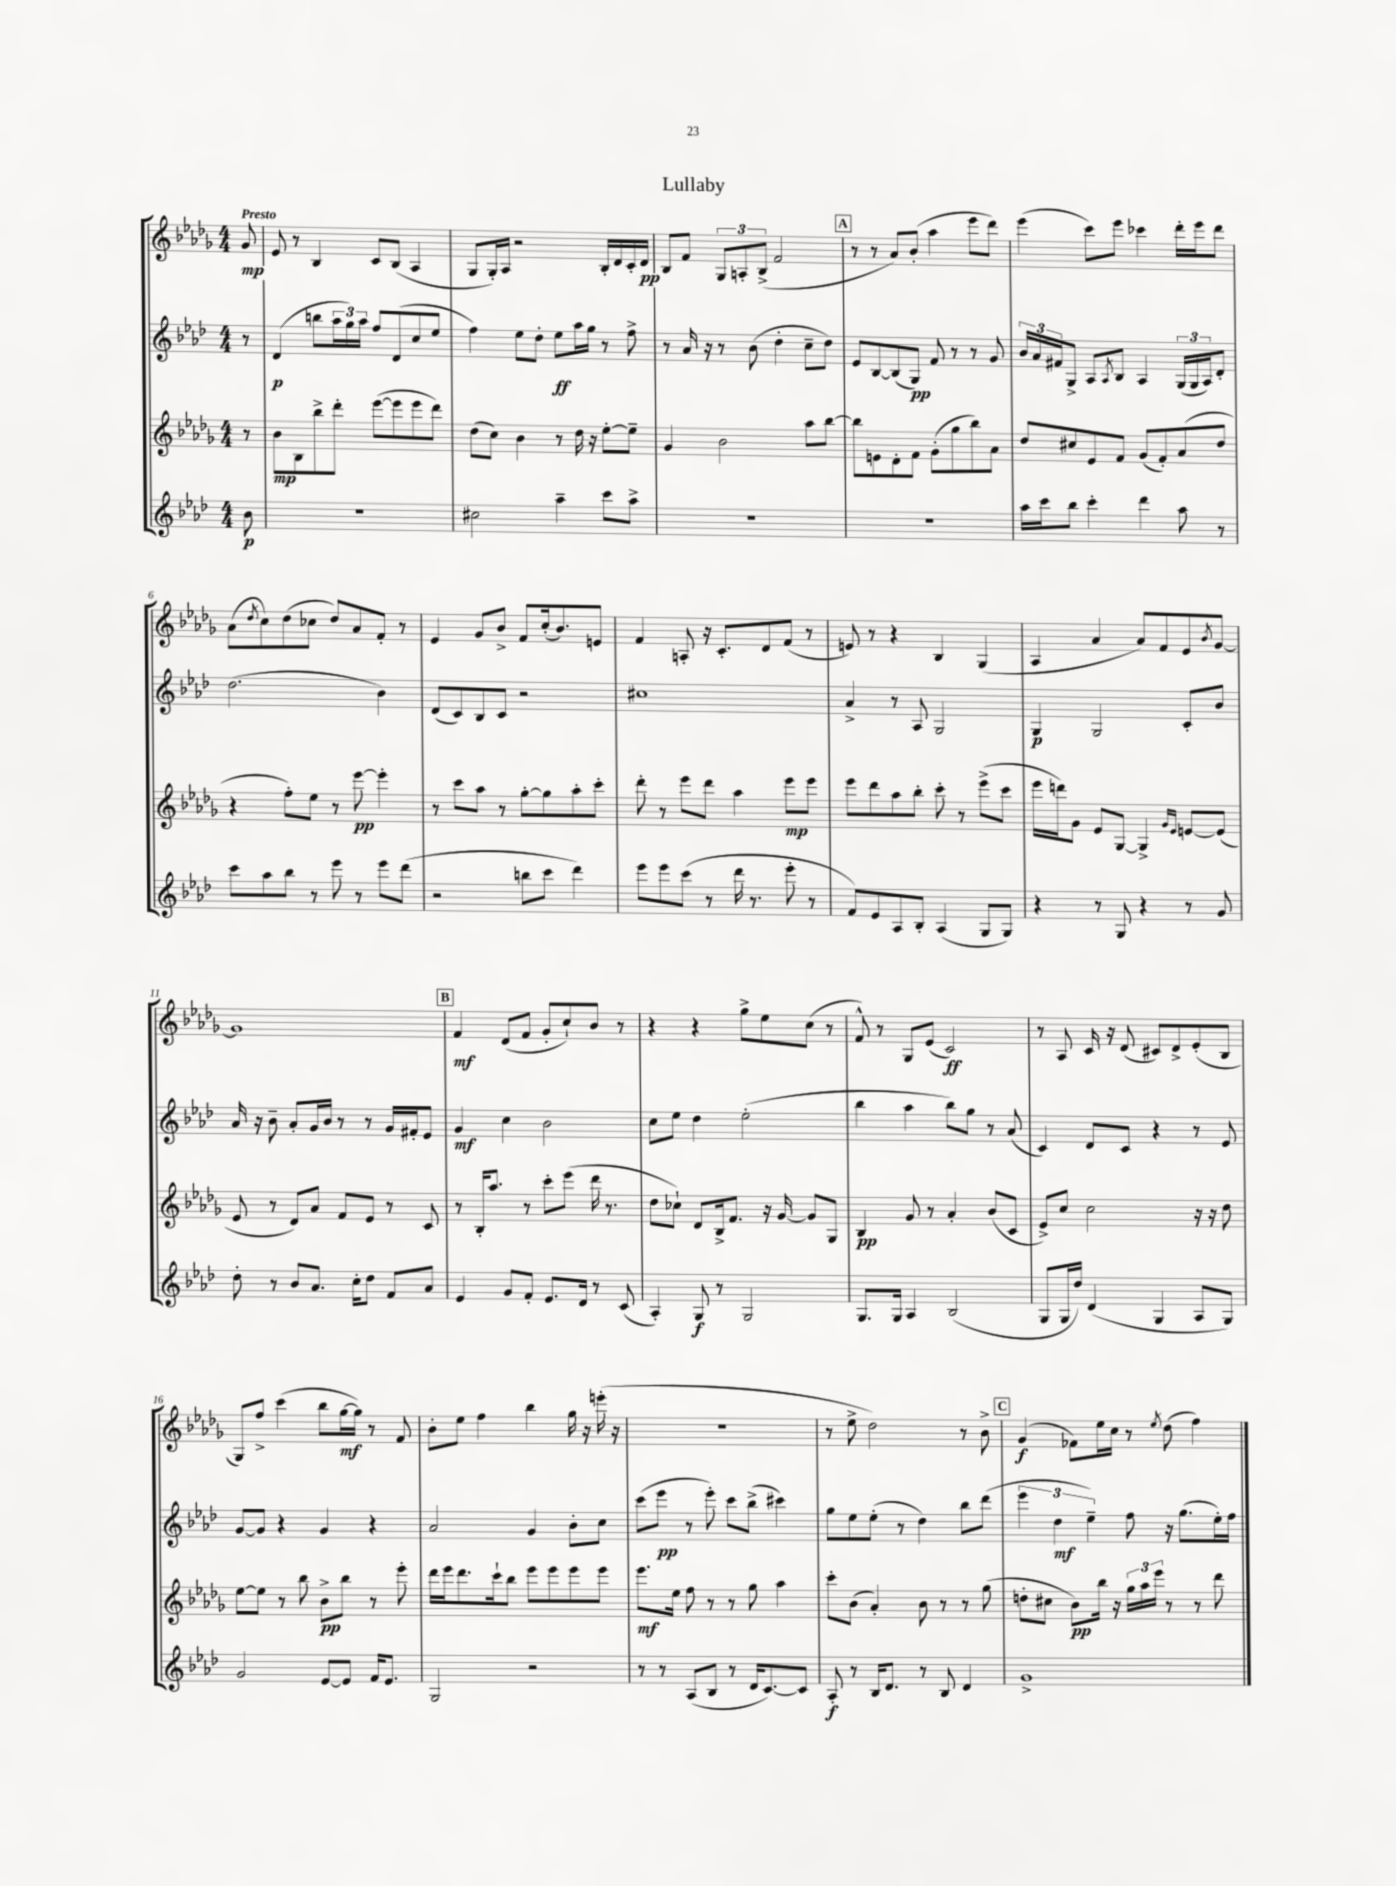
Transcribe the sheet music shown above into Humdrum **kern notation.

**kern	**dynam	**kern	**dynam	**kern	**dynam	**kern	**dynam
*part4	*part4	*part3	*part3	*part2	*part2	*part1	*part1
*staff4	*staff4	*staff3	*staff3	*staff2	*staff2	*staff1	*staff1
*clefG2	*	*clefG2	*	*clefG2	*	*clefG2	*
*k[b-e-a-d-]	*	*k[b-e-a-d-g-]	*	*k[b-e-a-d-]	*	*k[b-e-a-d-g-]	*
*M4/4	*	*M4/4	*	*M4/4	*	*M4/4	*
=	=	=	=	=	=	=	=
!	!	!	!	!	!	!LO:TX:a:B:t=Presto	!
8b-\	p	8r	.	8r	.	8g-/	mp
=1	=1	=1	=1	=1	=1	=1	=1
1r	.	8b-\L	mp	(4d-/	p	8e-/	.
.	.	8B-\	.	.	.	8r	.
.	.	8bb-^\	.	8bbn\L	.	4B-/	.
.	.	8ddd-'\J	.	24aa-\L	.	.	.
.	.	.	.	24gg\)	.	.	.
.	.	.	.	24aa-\JJ	.	.	.
.	.	([8eee-\L	.	8ff/L	.	8c/L	.
.	.	8eee-\]	.	(8d-/	.	(8B-/J	.
.	.	8eee-\	.	8cc/	.	4A-/	.
.	.	8ddd-\J)	.	8ee-/J	.	.	.
=2	=2	=2	=2	=2	=2	=2	=2
2cc#X\	.	(8dd-\L	.	4ff\)	.	8G-/L	.
.	.	8cc\J)	.	.	.	16G-'/L)	.
.	.	.	.	.	.	16A-/JJ	.
.	.	4b-\	.	8ee-\L	.	2r	.
.	.	.	.	8dd-'\J	.	.	.
4aa-~\	.	8r	.	8ee-\L	ff	.	.
.	.	16dd-\	.	16aa-\L	.	.	.
.	.	16r	.	16gg\JJ	.	.	.
8ccc\L	.	[8ee-'\L	.	8r	.	16B-'/LL	.
.	.	.	.	.	.	16d-/	.
8aa-^\J	.	8ee-~\J]	.	8ff^\	.	16c'/	.
.	.	.	.	.	.	16d-/JJ	pp
=3	=3	=3	=3	=3	=3	=3	=3
1r	.	4g-/	.	8r	.	8B-/L	.
.	.	.	.	16a-/	.	8f/J	.
.	.	.	.	16r	.	.	.
.	.	2b-\	.	8r	.	12G-/L	.
.	.	.	.	.	.	12An'/	.
.	.	.	.	(8b-\	.	.	.
.	.	.	.	.	.	(12B-^/J	.
.	.	.	.	4dd-'\	.	2f/	.
.	.	8aa-\L	.	8cc~\L	.	.	.
.	.	[8bb-\J	.	8dd-\J)	.	.	.
!!LO:REH:place=s1:t=A
=4	=4	=4	=4	=4	=4	=4	=4
1r	.	8bb-\L]	.	8e-/L	.	8r	.
.	.	8en\	.	[8B-/	.	8r	.
.	.	8d-'\	.	(8B-/]	.	8a-/L)	.
.	.	8f\J	.	8G/J)	pp	(8b-'/J	.
.	.	(8g-'\L	.	8f/	.	4aa-\	.
.	.	8gg-\	.	8r	.	.	.
.	.	8bb-\)	.	8r	.	8eee-\L	.
.	.	8a-\J	.	8g/	.	8ddd-\J)	.
=5	=5	=5	=5	=5	=5	=5	=5
16aa-\LL	.	8dd-/L	.	24b-/LL	.	(4eee-\	.
.	.	.	.	24a-/	.	.	.
16ccc\J	.	.	.	.	.	.	.
.	.	.	.	24f#X/J	.	.	.
8bb-\J	.	8cc#X/	.	8G^/J	.	.	.
4ccc'\	.	8e-/	.	8A-/L	.	8ccc\L)	.
.	.	.	.	8qA-/	.	.	.
.	.	8f/J	.	8B-/J	.	8eee-\J	.
4ddd-\	.	(8g-/L	.	4A-/	.	4ccc-X\	.
.	.	8f'/)	.	.	.	.	.
8aa-\	.	(8a-/	.	(24G/LL	.	16ddd-'\LL	.
.	.	.	.	24G/	.	.	.
.	.	.	.	.	.	16eee-\J	.
.	.	.	.	24A-/J)	.	.	.
8r	.	8dd-/J	.	8d-'/J	.	8ddd-\J	.
!!LO:LB:g=z
=6	=6	=6	=6	=6	=6	=6	=6
8ccc\L	.	4r	.	(2.dd-\	.	(8a-\L	.
.	.	.	.	.	.	8qdd-/	.
8aa-\	.	.	.	.	.	8cc\)	.
8bb-\J	.	8ff'\L)	.	.	.	(8dd-\	.
8r	.	8ee-\J	.	.	.	8cc-X\J	.
8eee-\	.	8r	.	.	.	8dd-/L)	.
8r	.	[8eee-\	pp	.	.	8a-/	.
8eee-\L	.	4eee-'\]	.	4b-\)	.	8f'/J	.
(8ddd-\J	.	.	.	.	.	8r	.
=7	=7	=7	=7	=7	=7	=7	=7
2r	.	8r	.	(8d-/L	.	4e-/	.
.	.	8ccc\L	.	8c/)	.	.	.
.	.	8aa-\J	.	8B-/	.	8g-/L	.
.	.	8r	.	8c/J	.	8b-^/J	.
8bbn\L	.	[8gg-'\L	.	2r	.	8f/L	.
8ccc\J	.	8gg-\]	.	.	.	(16cc'/k	.
.	.	.	.	.	.	8.b-/)	.
4ddd-\)	.	8aa-'\	.	.	.	.	.
.	.	8ccc'\J	.	.	.	8en/J	.
=8	=8	=8	=8	=8	=8	=8	=8
8eee-\L	.	8ddd-'\	.	1cc#X	.	4f/	.
8eee-\	.	8r	.	.	.	.	.
(8ccc\J	.	8eee-\L	.	.	.	8An'/	.
8r	.	8ddd-\J	.	.	.	16r	.
.	.	.	.	.	.	8.c'/L	.
16ddd-\	.	4aa-\	.	.	.	.	.
8.r	.	.	.	.	.	.	.
.	.	.	.	.	.	8d-/	.
8eee-'\	.	8eee-\L	mp	.	.	(8f/J	.
8r	.	8eee-\J	.	.	.	8r	.
=9	=9	=9	=9	=9	=9	=9	=9
8f/L)	.	8eee-\L	.	4a-^/	.	8en/)	.
8e-/	.	8ddd-\	.	.	.	8r	.
8A-/	.	8aa-\	.	8r	.	4r	.
8B-'/J	.	8bb-'\J	.	8A-/	.	.	.
(4A-/	.	8ccc'\	.	2G/	.	4B-/	.
.	.	8r	.	.	.	.	.
8G/L	.	(8eee-^\L	.	.	.	(4G-/	.
8G/J)	.	8ccc\J	.	.	.	.	.
=10	=10	=10	=10	=10	=10	=10	=10
4r	.	16eee-\LL	.	4G/	p	4A-/	.
.	.	16dddn\J)	.	.	.	.	.
.	.	8g-\J	.	.	.	.	.
8r	.	8e-/L	.	2G/	.	4a-/	.
8G/	.	[8G-/J	.	.	.	.	.
4r	.	4G-^/]	.	.	.	8a-/L)	.
.	.	.	.	.	.	8f/	.
.	.	16qqg-/LL	.	.	.	.	.
.	.	16qqe-/JJ	.	.	.	.	.
8r	.	[8en/L	.	8c'/L	.	8e-/	.
.	.	.	.	.	.	8qb-/	.
8g/	.	(8e/J]	.	8b-/J	.	[8g-/J	.
!!LO:LB:g=z
=11	=11	=11	=11	=11	=11	=11	=11
8dd-'\	.	8e-/	.	16a-/	.	1g-]	.
.	.	.	.	16r	.	.	.
8r	.	8r	.	8b-~\	.	.	.
8b-/L	.	8d-/L)	.	8a-'/L	.	.	.
8.a-/J	.	8a-/J	.	16g/L	.	.	.
.	.	.	.	16b-/JJ	.	.	.
.	.	8f/L	.	8r	.	.	.
16cc'\KL	.	.	.	.	.	.	.
8dd-\J	.	8e-/J	.	8r	.	.	.
8f/L	.	8r	.	16g/LL	.	.	.
.	.	.	.	16f#X'/J	.	.	.
8a-/J	.	8c/	.	8e-/J	.	.	.
!!LO:REH:place=s1:t=B
=12	=12	=12	=12	=12	=12	=12	=12
4e-/	.	8r	.	4g/	mf	4f/	mf
.	.	16B-'/KL	.	.	.	.	.
.	.	8.aa-/J	.	.	.	.	.
8g/L	.	.	.	4cc\	.	(8d-/L	.
8f'/J	.	8r	.	.	.	8f/J	.
8.e-/L	.	8ccc'\L	.	2b-\	.	8g-'/L	.
.	.	(8eee-\J	.	.	.	8cc`/)	.
16d-/Jk	.	.	.	.	.	.	.
8r	.	16ddd-\	.	.	.	8b-/J	.
.	.	8.r	.	.	.	.	.
(8c/	.	.	.	.	.	8r	.
=13	=13	=13	=13	=13	=13	=13	=13
4A-'/)	.	8dd-\L	.	8cc\L	.	4r	.
.	.	8cc-X`\J)	.	8ee-\J	.	.	.
8G/	f	8d-/L	.	4dd-\	.	4r	.
8r	.	16B-^/k	.	.	.	.	.
.	.	8.f/J	.	.	.	.	.
2G/	.	.	.	(2ee-'\	.	8gg-^\L	.
.	.	16r	.	.	.	8ee-\	.
.	.	[16g-/	.	.	.	.	.
.	.	8g-/L]	.	.	.	(8cc\J	.
.	.	8G-/J	.	.	.	8r	.
=14	=14	=14	=14	=14	=14	=14	=14
8.G/L	.	4B-/	pp	4bb-\	.	8f^^/)	.
.	.	.	.	.	.	8r	.
16G/Jk	.	.	.	.	.	.	.
4A-/	.	8g-/	.	4aa-\	.	8G-/L	.
.	.	8r	.	.	.	(8e-/J	.
(2B-/	.	4a-'/	.	8bb-\L)	.	2c/)	ff
.	.	.	.	8gg\J	.	.	.
.	.	(8b-/L	.	8r	.	.	.
.	.	8c/J	.	(8a-/	.	.	.
=15	=15	=15	=15	=15	=15	=15	=15
8G/L	.	8e-^/L)	.	4c/)	.	8r	.
16G/L	.	8cc/J	.	.	.	8A-/	.
16dd-/JJ)	.	.	.	.	.	.	.
(4d-/	.	2cc\	.	8d-/L	.	16c/	.
.	.	.	.	.	.	16r	.
.	.	.	.	8c/J	.	(8d-/	.
4G/	.	.	.	4r	.	8c#X/L)	.
.	.	.	.	.	.	8d-^/	.
8A-/L	.	16r	.	8r	.	(8e-'/	.
.	.	16r	.	.	.	.	.
8G/J)	.	8dd-\	.	8e-/	.	8B-/J	.
!!LO:LB:g=z
=16	=16	=16	=16	=16	=16	=16	=16
2g/	.	[8ee-\L	.	[8g/L	.	8G-/L)	.
.	.	8ee-\J]	.	8g/J]	.	8ff^/J	.
.	.	8r	.	4r	.	(4ccc\	.
.	.	8bb-\	.	.	.	.	.
[8e-/L	.	8b-^\L	pp	4g/	.	8bb-\L	.
8e-/J]	.	8bb-\J	.	.	.	[16gg-\L	mf
.	.	.	.	.	.	16gg-\JJ])	.
16f/KL	.	8r	.	4r	.	8r	.
8.e-/J	.	.	.	.	.	.	.
.	.	8eee-'\	.	.	.	8f/	.
=17	=17	=17	=17	=17	=17	=17	=17
2G/	.	16ddd-\LL	.	2a-/	.	8b-'\L	.
.	.	16eee-\J	.	.	.	.	.
.	.	8.ddd-\	.	.	.	8ee-\J	.
.	.	.	.	.	.	4ff\	.
.	.	16ccc`\k	.	.	.	.	.
.	.	8bb-\J	.	.	.	.	.
2r	.	8eee-\L	.	4g/	.	4bb-\	.
.	.	8eee-\	.	.	.	.	.
.	.	8eee-\	.	8b-'\L	.	16gg-\	.
.	.	.	.	.	.	16r	.
.	.	8eee-\J	.	8cc\J	.	(16eeen'\	.
.	.	.	.	.	.	16r	.
=18	=18	=18	=18	=18	=18	=18	=18
8r	.	8.eee-\L	mf	(8ccc\L	.	1r	.
8r	.	.	.	8eee-\J	pp	.	.
.	.	16ee-\Jk	.	.	.	.	.
(8A-/L	.	8ff\	.	8r	.	.	.
8B-/J	.	8r	.	8eee-'\)	.	.	.
8r	.	8r	.	8ccc\L	.	.	.
16d-/KL	.	8gg-\	.	(8bb-^\J	.	.	.
[8.c/)	.	.	.	.	.	.	.
.	.	4aa-\	.	4ccc#X\)	.	.	.
8c/J]	.	.	.	.	.	.	.
=19	=19	=19	=19	=19	=19	=19	=19
8A-'/	f	8ccc'\L	.	8gg\L	.	8r	.
8r	.	(8b-\J	.	8ee-\	.	8ee-^\	.
16B-/KL	.	4a-'/)	.	(8ee-'\J	.	2dd-\)	.
8.d-/J	.	.	.	.	.	.	.
.	.	.	.	8r	.	.	.
8r	.	8b-\	.	4dd-\)	.	.	.
8B-/	.	8r	.	.	.	.	.
4d-/	.	8r	.	8bb-\L	.	8r	.
.	.	(8gg-\	.	(8ddd-\J	.	8b-^\	.
!!LO:REH:place=s1:t=C
=20	=20	=20	=20	=20	=20	=20	=20
1g^	.	8ddn'\L	.	6eee-\	.	(4g-/	f
.	.	8cc#X\J	.	.	.	.	.
.	.	.	.	6dd-\	mf	.	.
.	.	8b-\L)	pp	.	.	8f-X\L)	.
.	.	.	.	6ee-~\)	.	.	.
.	.	16bb-\Jk	.	.	.	16ee-\L	.
.	.	16r	.	.	.	16cc\JJ	.
.	.	24gg-\LL	.	8ff\	.	8r	.
.	.	24aa-\	.	.	.	.	.
.	.	24eee-\JJ	.	.	.	.	.
.	.	.	.	.	.	8qee-/	.
.	.	8r	.	16r	.	(8dd-\	.
.	.	.	.	(8.gg\L	.	.	.
.	.	8r	.	.	.	4ff\)	.
.	.	8ddd-\	.	16ee-'\L)	.	.	.
.	.	.	.	16ff\JJ	.	.	.
==	==	==	==	==	==	==	==
*-	*-	*-	*-	*-	*-	*-	*-
